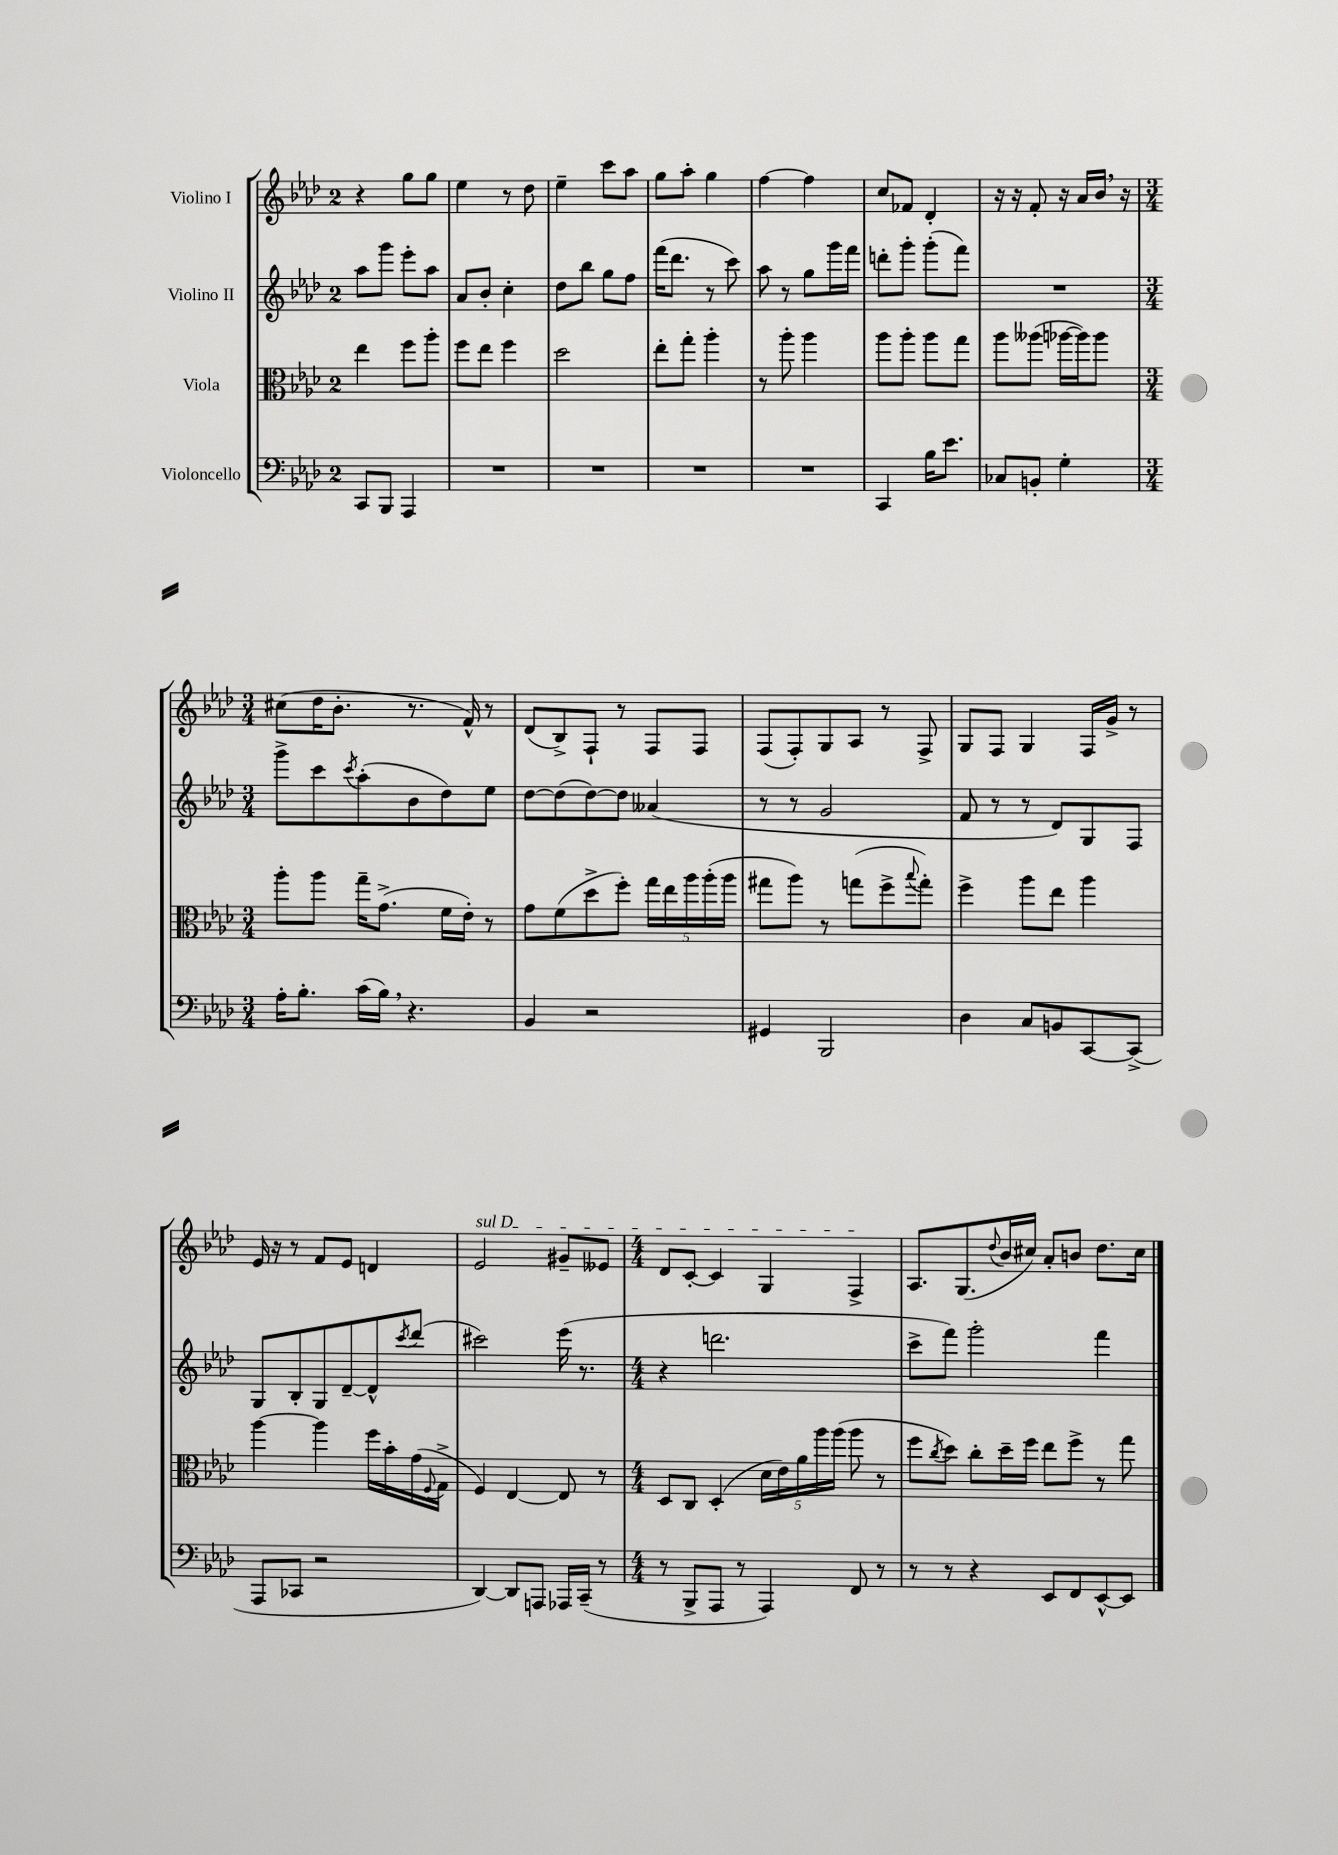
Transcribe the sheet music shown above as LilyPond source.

<<
\new StaffGroup <<
\new Staff = "s0" \with { instrumentName = "Violino I" } {
    \clef treble \key aes \major \once \override Staff.TimeSignature.style = #'single-digit \time 2/4
    r4 g''8 g''8 |
    ees''4 r8 des''8 |
    ees''4-- c'''8 aes''8 |
    g''8 aes''8-. g''4 |
    f''4~ f''4 |
    c''8 fes'8 des'4-. |
    r16 r16 f'8-. r16 aes'16 bes'16 \breathe r16 |
    \numericTimeSignature \time 3/4 cis''8( des''16 bes'8.-. r8. f'16-^) r8 |
    des'8( bes8->) f8-! r8 f8 f8 |
    f8( f8-.) g8 aes8 r8 f8-> |
    g8 f8 g4 f16 g'16-> r8 |
    ees'16 r16 r8 f'8 ees'8 d'4 |
    \once \override TextSpanner.bound-details.left.text = \markup { \italic "sul D" } ees'2\startTextSpan gis'8-- eeses'8 |
    \numericTimeSignature \time 4/4 des'8 c'8~-. c'4 g4 f4->\stopTextSpan |
    aes8. g8.( \appoggiatura { des''8 } bes'16 cis''16) aes'8-. b'8 des''8. cis''16 \bar "|." |
}
\new Staff = "s1" \with { instrumentName = "Violino II" } {
    \clef treble \key aes \major \once \override Staff.TimeSignature.style = #'single-digit \time 2/4
    aes''8 g'''8 ees'''8-. aes''8 |
    aes'8 bes'8-. c''4-. |
    des''8 bes''8 g''8 f''8 |
    f'''16( des'''8. r8 c'''8) |
    aes''8 r8 g''8 g'''16 f'''16 |
    d'''8-. g'''8-. g'''8-.( f'''8) |
    R2 |
    \numericTimeSignature \time 3/4 g'''8-> c'''8 \acciaccatura { c'''8 } aes''8-.( bes'8 des''8) ees''8 |
    des''8~ des''8( des''8~) des''8 aeses'4( |
    r8 r8 g'2 |
    f'8 r8 r8 des'8) g8 f8 |
    g8 bes8-. g8 des'8~-- des'8-^ \acciaccatura { c'''8 } des'''8( |
    cis'''2) ees'''16( r8. |
    \numericTimeSignature \time 4/4 r4 d'''2. |
    c'''8-> f'''8) g'''2-. f'''4 \bar "|." |
}
\new Staff = "s2" \with { instrumentName = "Viola" } {
    \clef alto \key aes \major \once \override Staff.TimeSignature.style = #'single-digit \time 2/4
    ees''4 f''8 aes''8-. |
    f''8 ees''8 f''4 |
    des''2 |
    ees''8-. g''8-. aes''4-. |
    r8 aes''8-. aes''4 |
    aes''8 aes''8-. aes''8 g''8 |
    aes''8 aeses''8( aes''16~ aes''16) aes''8 |
    \numericTimeSignature \time 3/4 aes''8-. aes''8 g''16-- g'8.->( f'16 ees'16-.) r8 |
    g'8 f'8( des''8-> f''8-.) \tuplet 5/4 { g''16 ees''16 aes''16 aes''16-.( aes''16 } |
    gis''8 aes''8) r8 g''8( f''8-> \appoggiatura { bes''8 } g''8-.) |
    f''4-> aes''8 ees''8 aes''4 |
    aes''4~ aes''4 f''16 bes'16-. g'16( \appoggiatura { f8 } g16-> |
    f4) ees4~ ees8 r8 |
    \numericTimeSignature \time 4/4 des8 c8 des4-.( \tuplet 5/4 { des'16 ees'16) aes'16 aes''16 aes''16( } aes''8 r8 |
    f''8 \acciaccatura { c''8 } des''8) c''8-. des''16-- f''16 ees''8 f''8-> r8 g''8 \bar "|." |
}
\new Staff = "s3" \with { instrumentName = "Violoncello" } {
    \clef bass \key aes \major \once \override Staff.TimeSignature.style = #'single-digit \time 2/4
    c,8 bes,,8 aes,,4 |
    R2 |
    R2 |
    R2 |
    R2 |
    c,4 bes16 ees'8. |
    ces8 b,8-. g4-. |
    \numericTimeSignature \time 3/4 aes16-. bes8.-. c'16( bes16) \breathe r4. |
    bes,4 r2 |
    gis,4 bes,,2 |
    des4 c8 b,8 c,8~ c,8->( |
    aes,,8 ces,8 r2 |
    des,4~) des,8 a,,8 aes,,16 c,16--( r8 |
    \numericTimeSignature \time 4/4 r8 bes,,8-> aes,,8 r8 aes,,4) f,8 r8 |
    r8 r8 r4 ees,8 f,8 ees,8~-^ ees,8 \bar "|." |
}
>>
>>
\layout { \context { \Score \remove "Bar_number_engraver" } }
